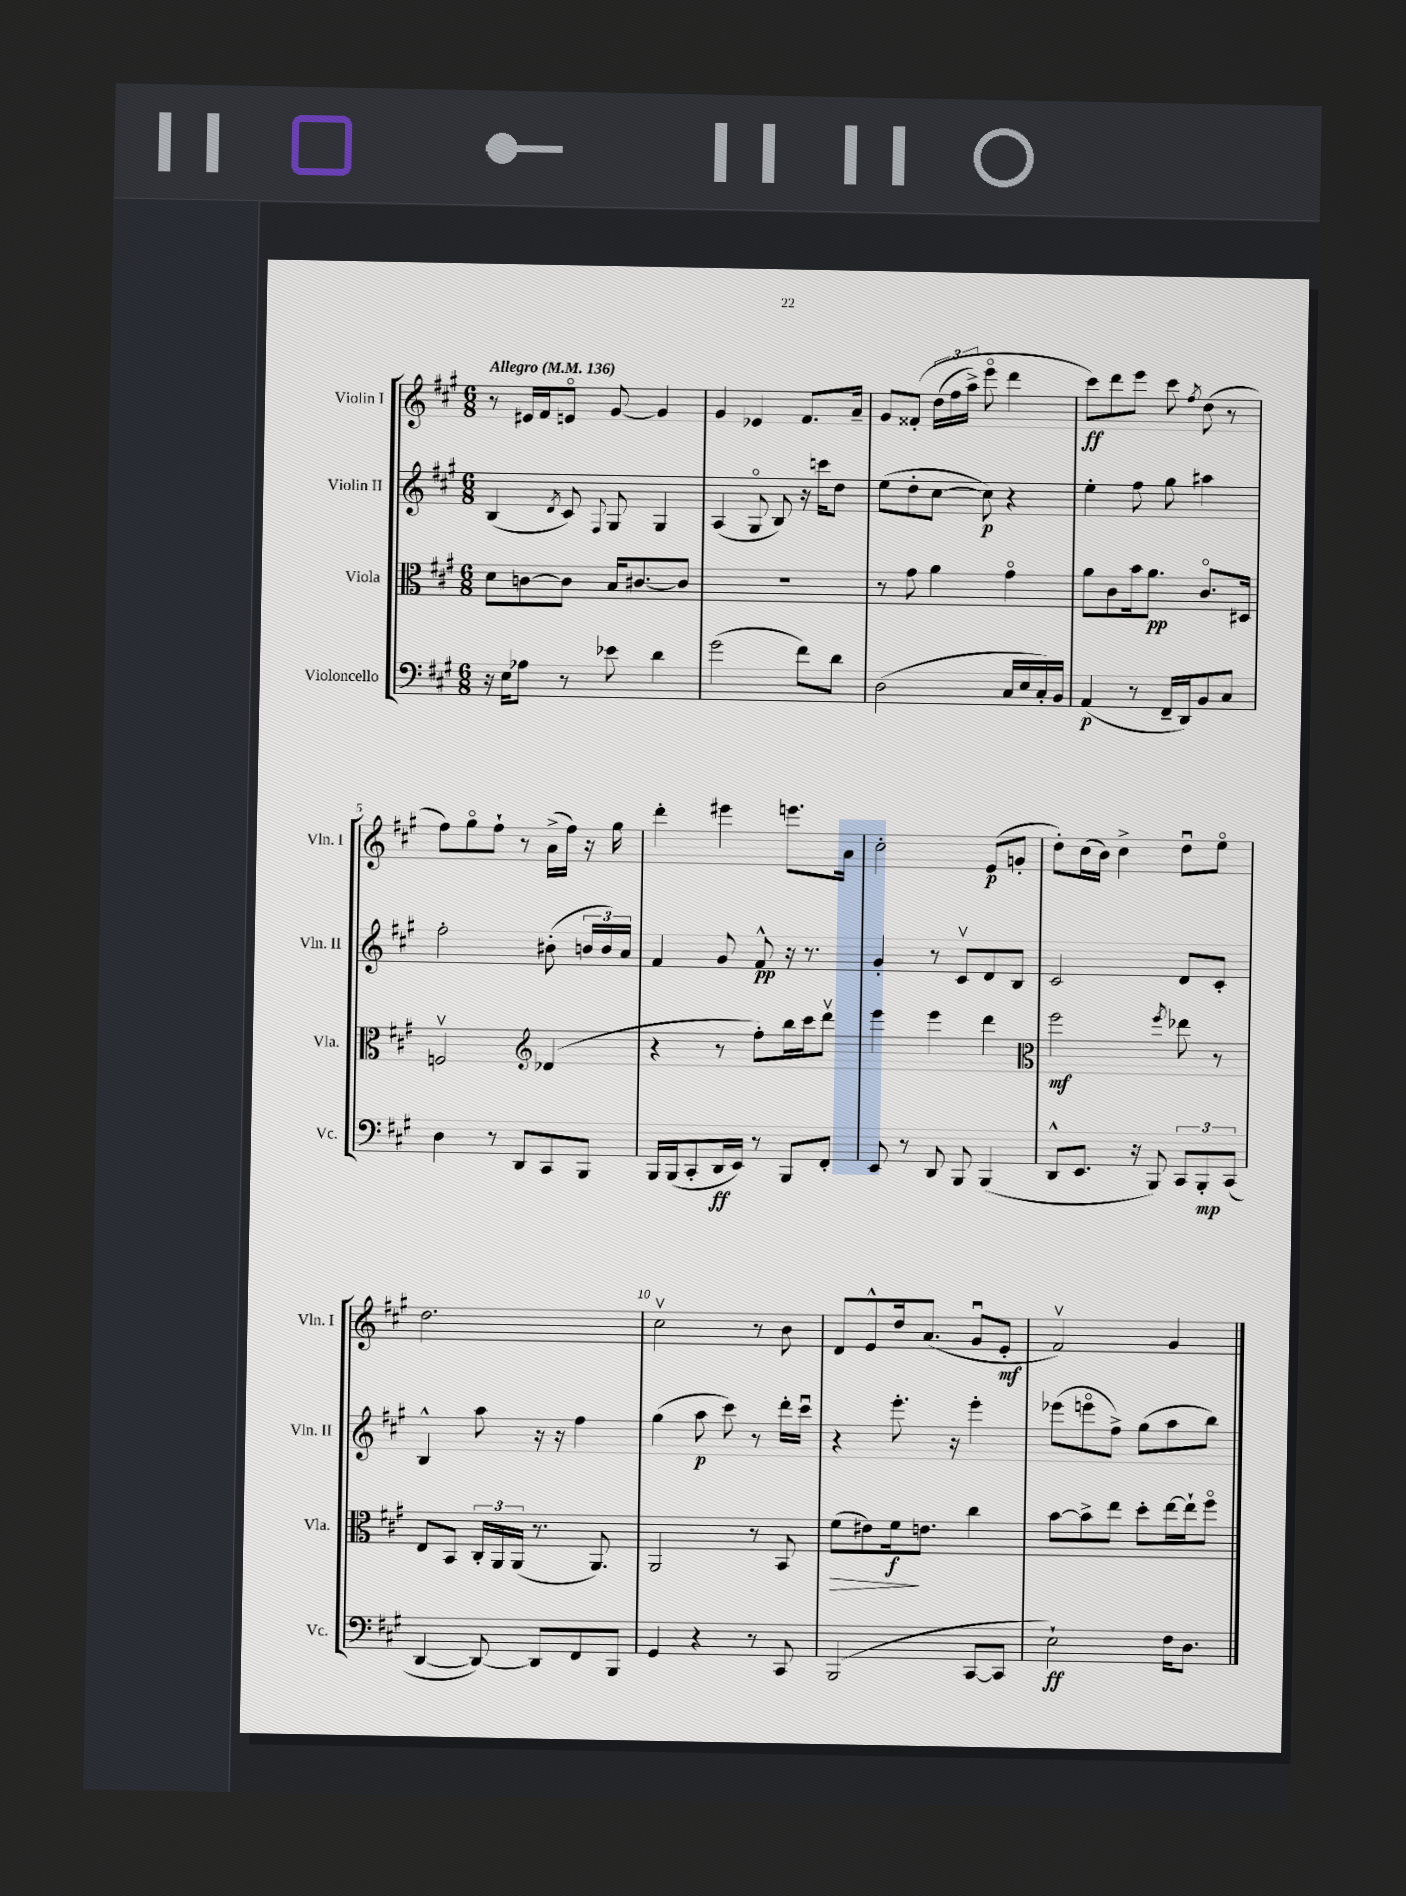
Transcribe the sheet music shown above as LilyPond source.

<<
\new StaffGroup <<
\new Staff = "s0" \with { instrumentName = "Violin I" shortInstrumentName = "Vln. I" } {
    \clef treble \key a \major \numericTimeSignature \time 6/8 \tempo "Allegro" 4 = 136
    \autoBeamOff r8 eis'16[ fis'16 e'8]\flageolet gis'8~ gis'4 |
    gis'4 ees'4 fis'8.[ a'16]-- |
    gis'8[ fisis'8]-.\( \tuplet 3/2 { d''16[( fis''16 a''16]->) } e'''8\flageolet d'''4 |
    cis'''8[\ff\) d'''8 e'''8] cis'''8 \acciaccatura { fis''8 } d''8( r8 |
    fis''8[) gis''8\flageolet fis''8]-! r8 a'16[->( fis''16]) r16 gis''16 |
    d'''4-. eis'''4 e'''8.[ a'16] |
    cis''2-. e'8[\p( g'8]-. |
    d''8[-.) cis''16( b'16]) cis''4-> d''8[\downbow e''8]\flageolet |
    d''2. |
    cis''2\upbow r8 b'8 |
    d'8[ e'8-^ d''16 a'8.]( gis'8[\downbow e'8]-.\mf |
    fis'2\upbow) gis'4 \bar "|." |
}
\new Staff = "s1" \with { instrumentName = "Violin II" shortInstrumentName = "Vln. II" } {
    \clef treble \key a \major \numericTimeSignature \time 6/8
    \autoBeamOff b4( \acciaccatura { d'8 } cis'8) \appoggiatura { fis8 } gis8 gis4 |
    a4( gis8\flageolet b8) r16 c'''16[ d''8] |
    e''8[( d''8-. cis''8]~ cis''8\p) r4 |
    e''4-. fis''8 gis''8 ais''4 |
    fis''2-. bis'8-.( \tuplet 3/2 { b'16[ b'16) a'16] } |
    fis'4 gis'8 fis'8-^\pp r16 r8. |
    gis'4-. r8 cis'8[\upbow d'8 b8] |
    cis'2 d'8[ cis'8]-. |
    b4-^ a''8 r16 r16 fis''4 |
    gis''4( a''8\p cis'''8) r8 d'''16[-. cis'''16]\downbow |
    r4 e'''8.-. r16 e'''4-. |
    ees'''8[( e'''8\flageolet fis''8]->) gis''8[( a''8 b''8]) \bar "|." |
}
\new Staff = "s2" \with { instrumentName = "Viola" shortInstrumentName = "Vla." } {
    \clef alto \key a \major \numericTimeSignature \time 6/8
    \autoBeamOff d'8[ c'8~ c'8] b16[ cis'8.~ cis'8] |
    R2. |
    r8 gis'8 a'4 gis'4\flageolet |
    a'8[ cis'8 b'16 a'8.]\pp cis'8.[\flageolet dis16] |
    f2\upbow \clef treble des'4( |
    r4 r8 fis''8[-.) b''16 cis'''16 d'''8]\upbow |
    e'''4 e'''4 d'''4 |
    \clef alto fis''2\mf \acciaccatura { fis''8 } ees''8 r8 |
    e8[ b,8] \tuplet 3/2 { cis16[-. a,16 a,16]( } r8. a,8.) |
    a,2 r8 b,8 |
    fis'8[\>( eis'8) fis'16\f\! e'8.] cis''4 |
    b'8[~ b'8-> e''8] d''8[-. e''16~ e''16-! fis''8]\flageolet \bar "|." |
}
\new Staff = "s3" \with { instrumentName = "Violoncello" shortInstrumentName = "Vc." } {
    \clef bass \key a \major \numericTimeSignature \time 6/8
    \autoBeamOff r16 e16[ aes8] r8 ees'8 d'4 |
    gis'2( fis'8[) d'8] |
    d2( cis16[ e16 cis16-.) b,16] |
    a,4\p( r8 fis,16[-- d,16) b,8 cis8] |
    d4 r8 d,8[ cis,8 b,,8] |
    b,,16[ b,,16( cis,8-. d,16\ff e,16]) r8 b,,8[ fis,8]-. |
    e,8 r8 d,8 b,,8 b,,4( |
    d,8[-^ e,8.] r16 b,,8) \tuplet 3/2 { cis,8[ b,,8-.\mp cis,8]( } |
    d,4~ d,8~) d,8[ fis,8 b,,8] |
    gis,4 r4 r8 cis,8 |
    b,,2( cis,8[~ cis,8] |
    e2-!\ff) fis16[ d8.] \bar "|." |
}
>>
>>
\layout { \context { \Score \override BarNumber.break-visibility = ##(#f #t #t) barNumberVisibility = #(every-nth-bar-number-visible 5) } }
